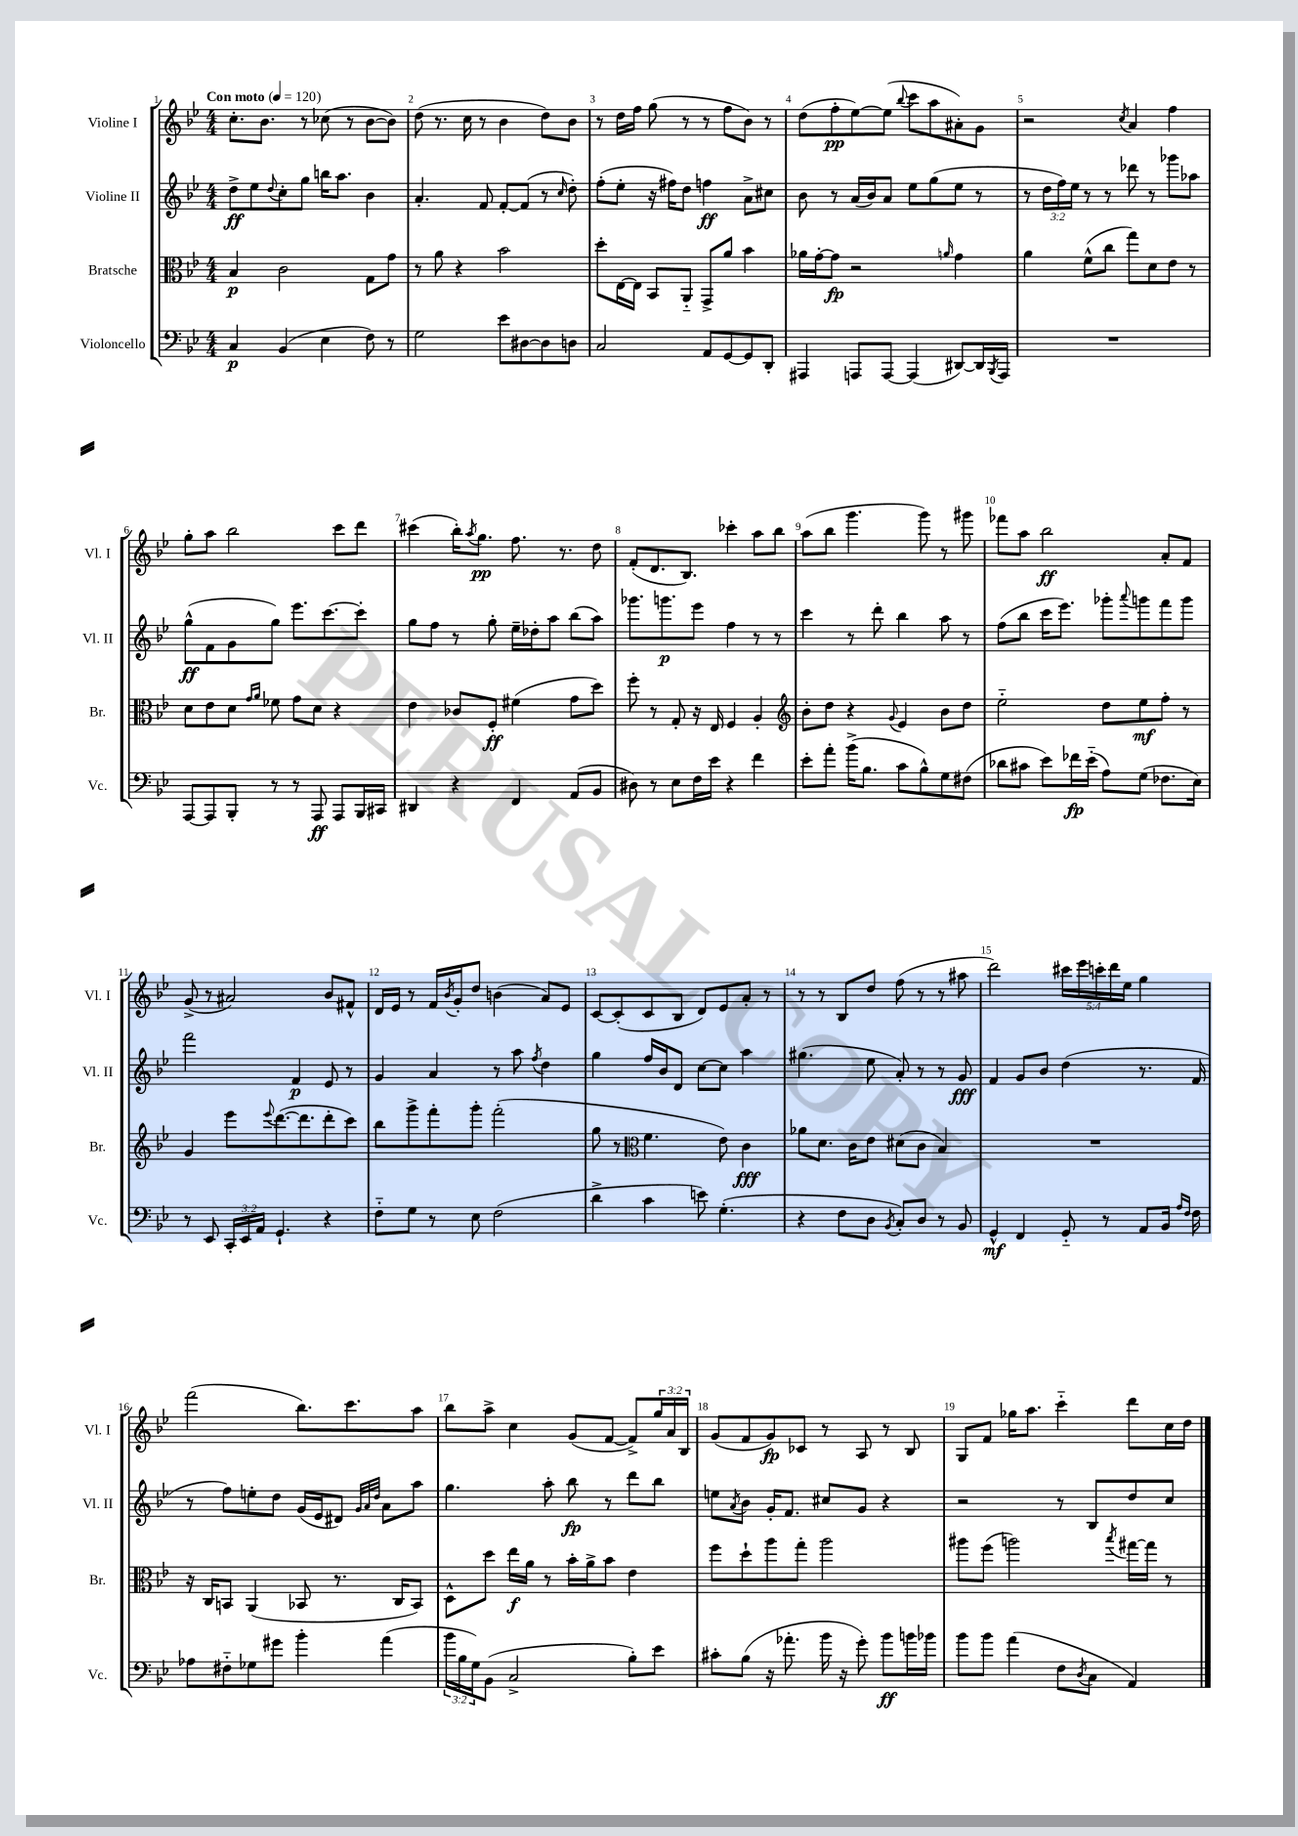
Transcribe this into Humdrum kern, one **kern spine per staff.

**kern	**kern	**kern	**kern
*staff4	*staff3	*staff2	*staff1
*clefF4	*clefC3	*clefG2	*clefG2
*k[b-e-]	*k[b-e-]	*k[b-e-]	*k[b-e-]
*M4/4	*M4/4	*M4/4	*M4/4
*MM120	*MM120	*MM120	*MM120
4C	4B-	8dd^	8.cc'
.	.	8ee-	.
.	.	.	8.b-
.	.	8qqdd	.
(4BB-	2c	8cc'	.
.	.	8gg	8r
4E-	.	16bb	(8cc-
.	.	8.aa	.
.	.	.	8r
8F)	8G	4b-	[8b-
8r	8g	.	8b-])
=	=	=	=
2G	8r	4.a'	(8dd
.	8a	.	8.r
.	4r	.	.
.	.	.	16cc
.	.	8f	8r
8e-	2b-	[8f'	4b-
[8D#	.	(8f]	.
8D#]	.	8r	8dd)
.	.	16qqcc	.
8D	.	8dd')	8b-
=	=	=	=
2C	8dd'	(8ff'	8r
.	[16E-	8ee-'	16dd
.	16E-]	.	16ff
.	8BB-	16r	(8gg
.	.	16ff#)	.
.	8AA'~	8dd	8r
8AA	8GG^	4ff	8r
[8GG	8a	.	8ff
8GG]	4b-	8a^	8b-)
8DD'	.	8cc#	8r
=	=	=	=
4AAA#	16a-	8b-	(8dd
.	[16g'	.	.
.	8g]	8r	8ff'
8AAA	2r	(16a	[8ee-)
.	.	16b-)	.
[8AAA	.	8a	(8ee-]
.	.	.	8qqbb-
(4AAA]	.	8ee-	8ccc
.	.	(8gg	8aa
.	16qqa	.	.
[8DD#)	4g	8ee-	8a#')
16DD#]	.	8r	8g
8qBBB-	.	.	.
16AAA	.	.	.
=	=	=	=
1r	4a	8r	2r
.	.	24dd	.
.	.	24ff)	.
.	.	24ee-	.
.	(8f^^	8r	.
.	8cc	8r	.
.	.	.	8qcc
.	8gg)	8ddd-	4a
.	8d	8r	.
.	8e-	8ggg-	4ff
.	8r	8aa-	.
=	=	=	=
[8AAA	8d	(8gg^^	8gg'
8AAA]	8e-	8f	8aa
8BBB-'	8d	8g	2bb-
.	16qqg	.	.
.	16qqa	.	.
8r	8f-	8gg)	.
8r	8g	8.eee-	.
8AAA	8d	.	.
.	.	[8.ccc	.
8AAA	4r	.	8ccc
16BBB-	.	8ccc']	8ddd
16CC#	.	.	.
=	=	=	=
4DD#	4e-	8gg	(4ccc#
.	.	8ff	.
4r	8c-	8r	16bb-')
.	.	.	8qaa
.	.	.	8.gg
.	8F'	8gg'	.
4FF	(4f#	16ee-~	8.ff
.	.	16dd-'	.
.	.	8aa	.
.	.	.	8.r
(8AA	8g	(8bb-	.
8BB-	8dd)	8aa)	8dd
=	=	=	=
8D#)	8ff'	8.ggg-	(8f'
8r	8r	.	8.d
.	.	8.ggg	.
8E-	8G'	.	.
.	.	.	8.B-)
16F	16r	8eee-	.
16e-	16E-	.	.
4r	4F	4ff	4ccc-'
4f	4A'	8r	8aa
.	.	8r	8bb-
=	=	=	=
*	*clefG2	*	*
8e-'	8b-'	4ccc	(8aa
8a'	8dd	.	8bb-
(16b-^	4r	8r	4.ggg
8.B-	.	.	.
.	.	8ddd'	.
.	8qqg	.	.
8c	4e-	4bb-	.
8B-^^)	.	.	8ggg)
8G	8b-	8aa	8r
(8F#	8dd	8r	8ggg#
=	=	=	=
8d-	2ee-'~	(8ff	8fff-
8c#	.	8bb-	8aa
8e-)	.	16ccc	2bb-
.	.	8.eee-)	.
16f-	.	.	.
(16e-'~	.	.	.
8A)	8dd	8ggg-'	.
.	.	8qqaaa	.
(8G	8ee-	8ggg	.
8.F-	8ff'	8fff	8a'
.	8r	8ggg	8f
16E-)	.	.	.
=	=	=	=
8r	4g	2fff	(8g^
8EE-	.	.	8r
24CC'	8eee-	.	2a#)
24EE-	.	.	.
24AA	.	.	.
.	8qqeee-	.	.
4.GG`	([8.ddd	.	.
.	.	4f	.
.	8.ddd]	.	.
4r	8ddd'	8e-	8b-
.	8ccc)	8r	8f#^^
=	=	=	=
8F'~	8bb-	4g	16d
.	.	.	16e-
8G	8ggg^	.	8r
8r	8fff'	4a	16f
.	.	.	8qb-
.	.	.	16g'
8E-	8ggg'	.	8dd
(2F	(2fff'	8r	(4b
.	.	8aa	.
.	.	8qff	.
.	.	4dd	8a)
.	.	.	8e-
=	=	=	=
4d^	8gg	4gg	[8c
.	8r	.	(8c']
*	*clefC3	*	*
4c	4.f	16ff	8c
.	.	16b-	.
.	.	8d	8B-
8e)	.	[8cc	8d)
(4.G'	8e-)	8cc]	8e-
.	4c	4aa	8a'
.	.	.	8r
=	=	=	=
4r	8a-	(4.gg#	8r
.	8.d	.	8r
8F	.	.	8B-
.	16c	.	.
8D	8e-	8ee-	8dd
8qBB-	.	.	.
8C')	(8d#	8a')	(8ff
8D	8c	8r	8r
8r	4B-)	8r	8r
8BB-	.	8g	8aa#
=	=	=	=
4GG^^	1r	4f	2ddd)
4FF	.	8g	.
.	.	8b-	.
8GG'~	.	(4dd	20ccc#
.	.	.	20eee-
.	.	.	20ccc'
8r	.	.	.
.	.	.	20ddd
.	.	.	20ee-
8AA	.	8.r	4gg
16BB-	.	.	.
16qqA	.	.	.
16qqF	.	.	.
16F	.	16f	.
=	=	=	=
8A-	16r	8r	(2fff
.	16C	.	.
8F#'~	8BB	8ff)	.
8G-	(4AA	8ee'	.
8g#	.	8dd	.
4b-'	8BB-	(16g	8.bb-)
.	.	16e-	.
.	8.r	8d#)	.
.	.	.	8.ccc
.	.	32qqg	.
.	.	32qqa	.
.	.	32qqdd	.
(4a	.	8a	.
.	16C	.	.
.	8BB-)	8aa	8aa
=	=	=	=
24b-	8D^^	4.gg	8bb-
24B-	.	.	.
24G)	.	.	.
(8BB-	8dd	.	8aa^
2C^	16ee-	.	4cc
.	16a	.	.
.	8r	8aa'	.
.	16b-'	8bb-	(8g
.	16a^	.	.
.	8b-	8r	[8f
8B-')	4e-	8ddd	8f^])
8e-	.	8bb-	24gg
.	.	.	24a
.	.	.	24B-
=	=	=	=
8c#'	8ff	8ee	(8g
.	.	8qa	.
(8B-	8dd`	8b-	8f
16r	8aa	16g'	8g)
8.a-'	.	8.f	.
.	8gg'	.	8c-
16b-	2aa	8cc#	8r
16r	.	.	.
8g')	.	8g	8A
8b-	.	4r	8r
16b	.	.	8B-
16b-	.	.	.
=	=	=	=
8b-	8aa#	2r	8G
8b-	(8ff	.	8f
(4a	2aa)	.	16gg-
.	.	.	8.aa
8F	.	8r	4ccc'~
8qD	.	.	.
8C	.	8B-	.
.	8qbb-	.	.
4AA)	[16gg#	8dd	8ddd
.	16gg#]	.	.
.	8r	8cc	16cc
.	.	.	16dd
==	==	==	==
*-	*-	*-	*-
